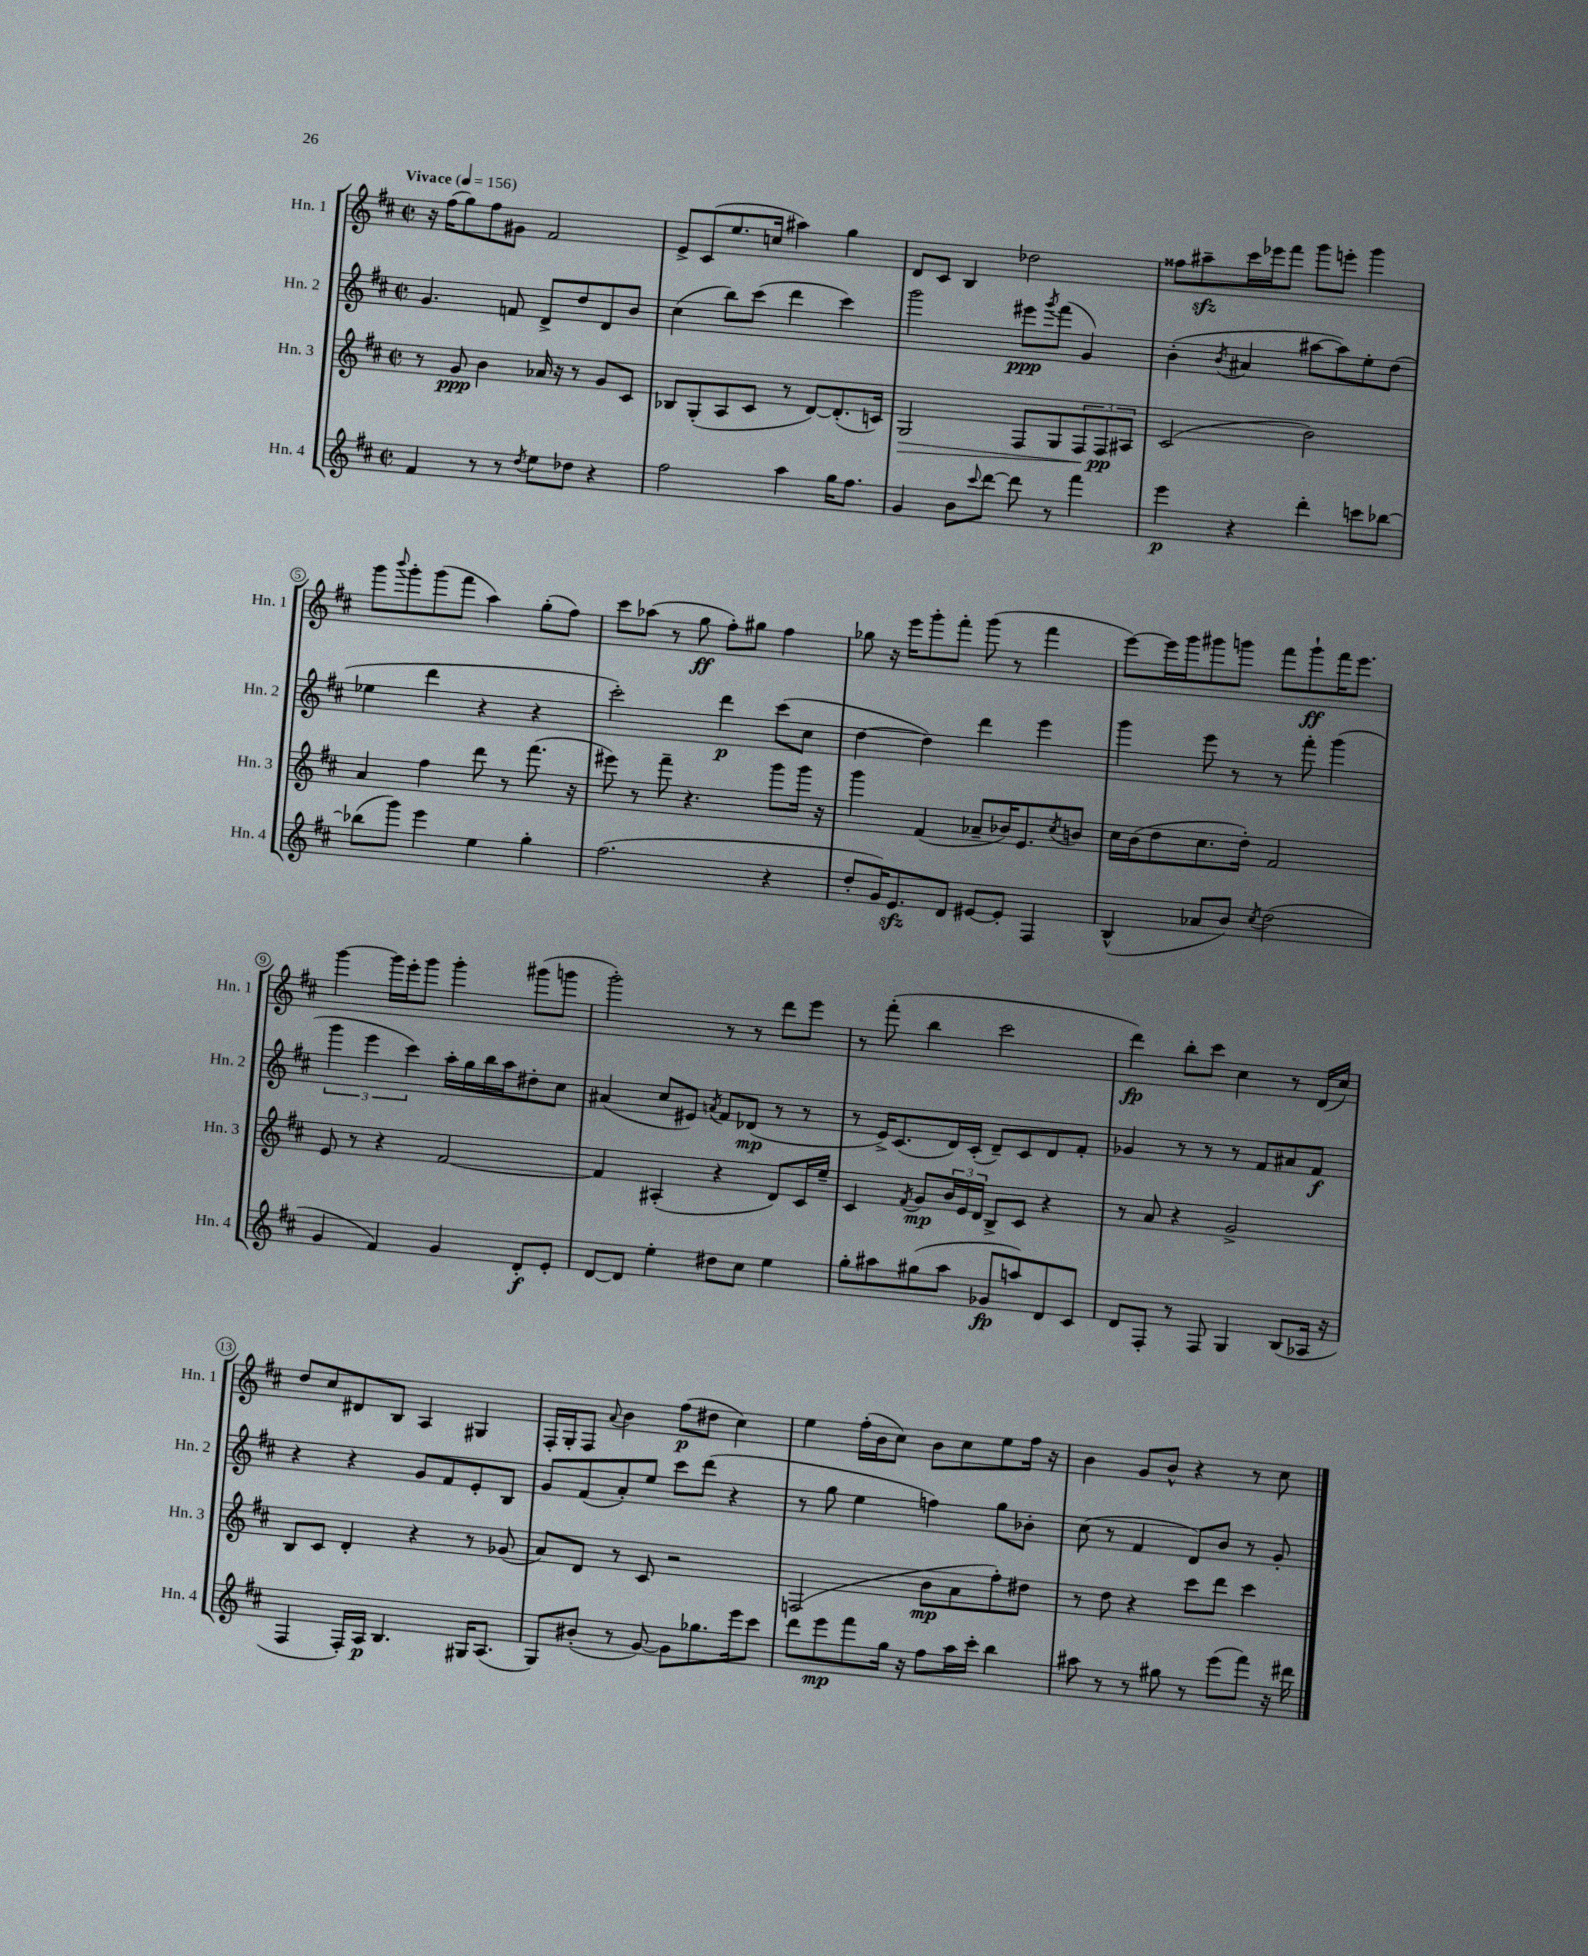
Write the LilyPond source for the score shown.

<<
\new StaffGroup <<
\new Staff = "s0" \with { instrumentName = "Hn. 1" shortInstrumentName = "Hn. 1" } {
    \clef treble \key d \major \defaultTimeSignature \time 2/2 \tempo "Vivace" 4 = 156
    r16 fis''16( g''8) fis''8 gis'8 fis'2 |
    e'8-> cis'8( e''8. c''16 ais''4) g''4 |
    d'8 cis'8 b4 des''2 |
    fisis''8 ais''8--\sfz cis'''16 ees'''16 fis'''8 g'''8 e'''8-. g'''4 |
    g'''8 \appoggiatura { b'''8 } g'''8-. g'''8( fis'''8 a''4) g''8-.( fis''8) |
    cis'''8 aes''8( r8 g''8\ff fis''8-.) gis''8 fis''4 |
    ges''8 r16 e'''16 g'''8-. fis'''8-. g'''8( r8 fis'''4 |
    e'''8~) e'''16 g'''16 gis'''8 g'''8 fis'''8 g'''8-!\ff fis'''16 e'''8. |
    g'''4~ g'''16 e'''16-. g'''8 g'''4-. gis'''8( g'''8 |
    g'''2-.) r8 r8 d'''8 e'''8 |
    r8 fis'''8-.( b''4 cis'''2 |
    d'''4\fp) b''8-. cis'''8 cis''4 r8 d'16( cis''16) |
    d''8 cis''8 dis'8 b8 a4 gis4 |
    fis16-. g16-. fis8 \appoggiatura { a'8 } b'4 fis''8\p( dis''8 cis''4) |
    e''4 fis''16-.( b'16 cis''8) b'8 cis''8 e''8 fis''16 r16 |
    b'4 g'8 b'8-^ r4 r8 cis''8 \bar "|." |
}
\new Staff = "s1" \with { instrumentName = "Hn. 2" shortInstrumentName = "Hn. 2" } {
    \clef treble \key d \major \defaultTimeSignature \time 2/2
    g'4. f'8 d'8-> d''8 d'8 b'8 |
    cis''4( b''8) cis'''8( d'''4 cis'''4) |
    g'''2 eis'''8\ppp \acciaccatura { g'''8 } fis'''8( g'4) |
    b'4-.( \acciaccatura { b'8 } ais'4 ais''8~ ais''8) e''8-. d''8( |
    ees''4 d'''4 r4 r4 |
    cis'''2-.) d'''4\p cis'''8( cis''8 |
    d''4~ d''4) d'''4 e'''4 |
    g'''4 e'''8 r8 r8 fis'''8-. g'''4( |
    \tuplet 3/2 { g'''4 e'''4 cis'''4) } a''16-. g''16 b''16 a''16 dis''8-. cis''8 |
    ais'4( cis''8 eis'8) \acciaccatura { a'8 } fis'8 des'8\mp( r8 r8 |
    r8 e'16->) cis'8.( d'16) cis'16-.( d'8--) cis'8 d'8 fis'8-. |
    ges'4 r8 r8 r8 fis'8 ais'8 fis'8\f |
    r4 r4 g'8 fis'8 e'8-. b8 |
    g'8 fis'8( a'8-.) e''8 cis'''8 d'''8( r4 |
    r8 g''8 e''4 f''4) g''8 bes'8-. |
    cis''8( r8 fis'4 d'8) b'8 r8 g'8-. \bar "|." |
}
\new Staff = "s2" \with { instrumentName = "Hn. 3" shortInstrumentName = "Hn. 3" } {
    \clef treble \key d \major \defaultTimeSignature \time 2/2
    r8 g'8\ppp b'4 aes'16 r16 r8 g'8 cis'8 |
    bes8 g8-.( a8 cis'8 r8 d'8~) d'8.-.( c'16) |
    g2\> fis8 g8 \tuplet 3/2 { fis8 fis8\pp\! ais8 } |
    cis'2( b'2) |
    a'4 fis''4 d'''8 r8 fis'''8.( r16 |
    eis'''8) r8 fis'''8-- r4. g'''8 g'''16 r16 |
    g'''4 fis'4( aes'8-- bes'16) e'8. \acciaccatura { cis''8 } b'8 |
    cis''16 b'16( d''8 cis''8. d''16-.) fis'2 |
    e'8 r8 r4 fis'2~ |
    fis'4 ais4-.( r4 d'8) cis'16 e''16-- |
    cis'4 \acciaccatura { fis'8 } g'8\mp \tuplet 3/2 { b'16 e'16 d'16 } b8-> cis'8 r4 |
    r8 a'8 r4 g'2-> |
    b8 cis'8 d'4-. r4 r8 ges'8( |
    a'8) d'8 r8 cis'8 r2 |
    f2( b'8\mp a'8 fis''8-.) dis''8 |
    r8 d''8 r4 cis'''8 d'''8 cis'''4 \bar "|." |
}
\new Staff = "s3" \with { instrumentName = "Hn. 4" shortInstrumentName = "Hn. 4" } {
    \clef treble \key d \major \defaultTimeSignature \time 2/2
    fis'4 r8 r8 \acciaccatura { d''8 } e''8 des''8 r4 |
    fis''2 a''4 g''16 fis''8. |
    g'4 b'8 \appoggiatura { cis'''8 } d'''8~ d'''8 r8 fis'''4 |
    e'''4\p r4 d'''4-. c'''8 bes''8~ |
    bes''8( g'''8) e'''4 e''4 g''4-. |
    fis''2.( r4 |
    d''8-. g'16) e'8.\sfz d'8 eis'8~ eis'8-. fis4 |
    b4-^( aes'8 b'8) \acciaccatura { cis''8 } d''2( |
    g'4 fis'4) g'4 d'8-.\f e'8-. |
    d'8~ d'8 e''4-. dis''8 cis''8 e''4 |
    g''8-. ais''8 gis''8( ais''8 ges'8\fp a''8) d'8 cis'8 |
    d'8 fis8-. r8 fis8 g4 b8( aes16 r16 |
    fis4 fis16-.) a16\p b4. gis16 a8.( |
    g8) bis'8-.( r8 g'8~) g'8 ges''8. e'''16 cis'''8 |
    d'''8 e'''8\mp fis'''8 g''16 r16 fis''8 a''16 cis'''16-. b''4 |
    ais''8 r8 r8 gis''8 r8 e'''8( fis'''8) r16 dis'''16 \bar "|." |
}
>>
>>
\layout { \context { \Score \override BarNumber.stencil = #(make-stencil-circler 0.1 0.3 ly:text-interface::print) } }
